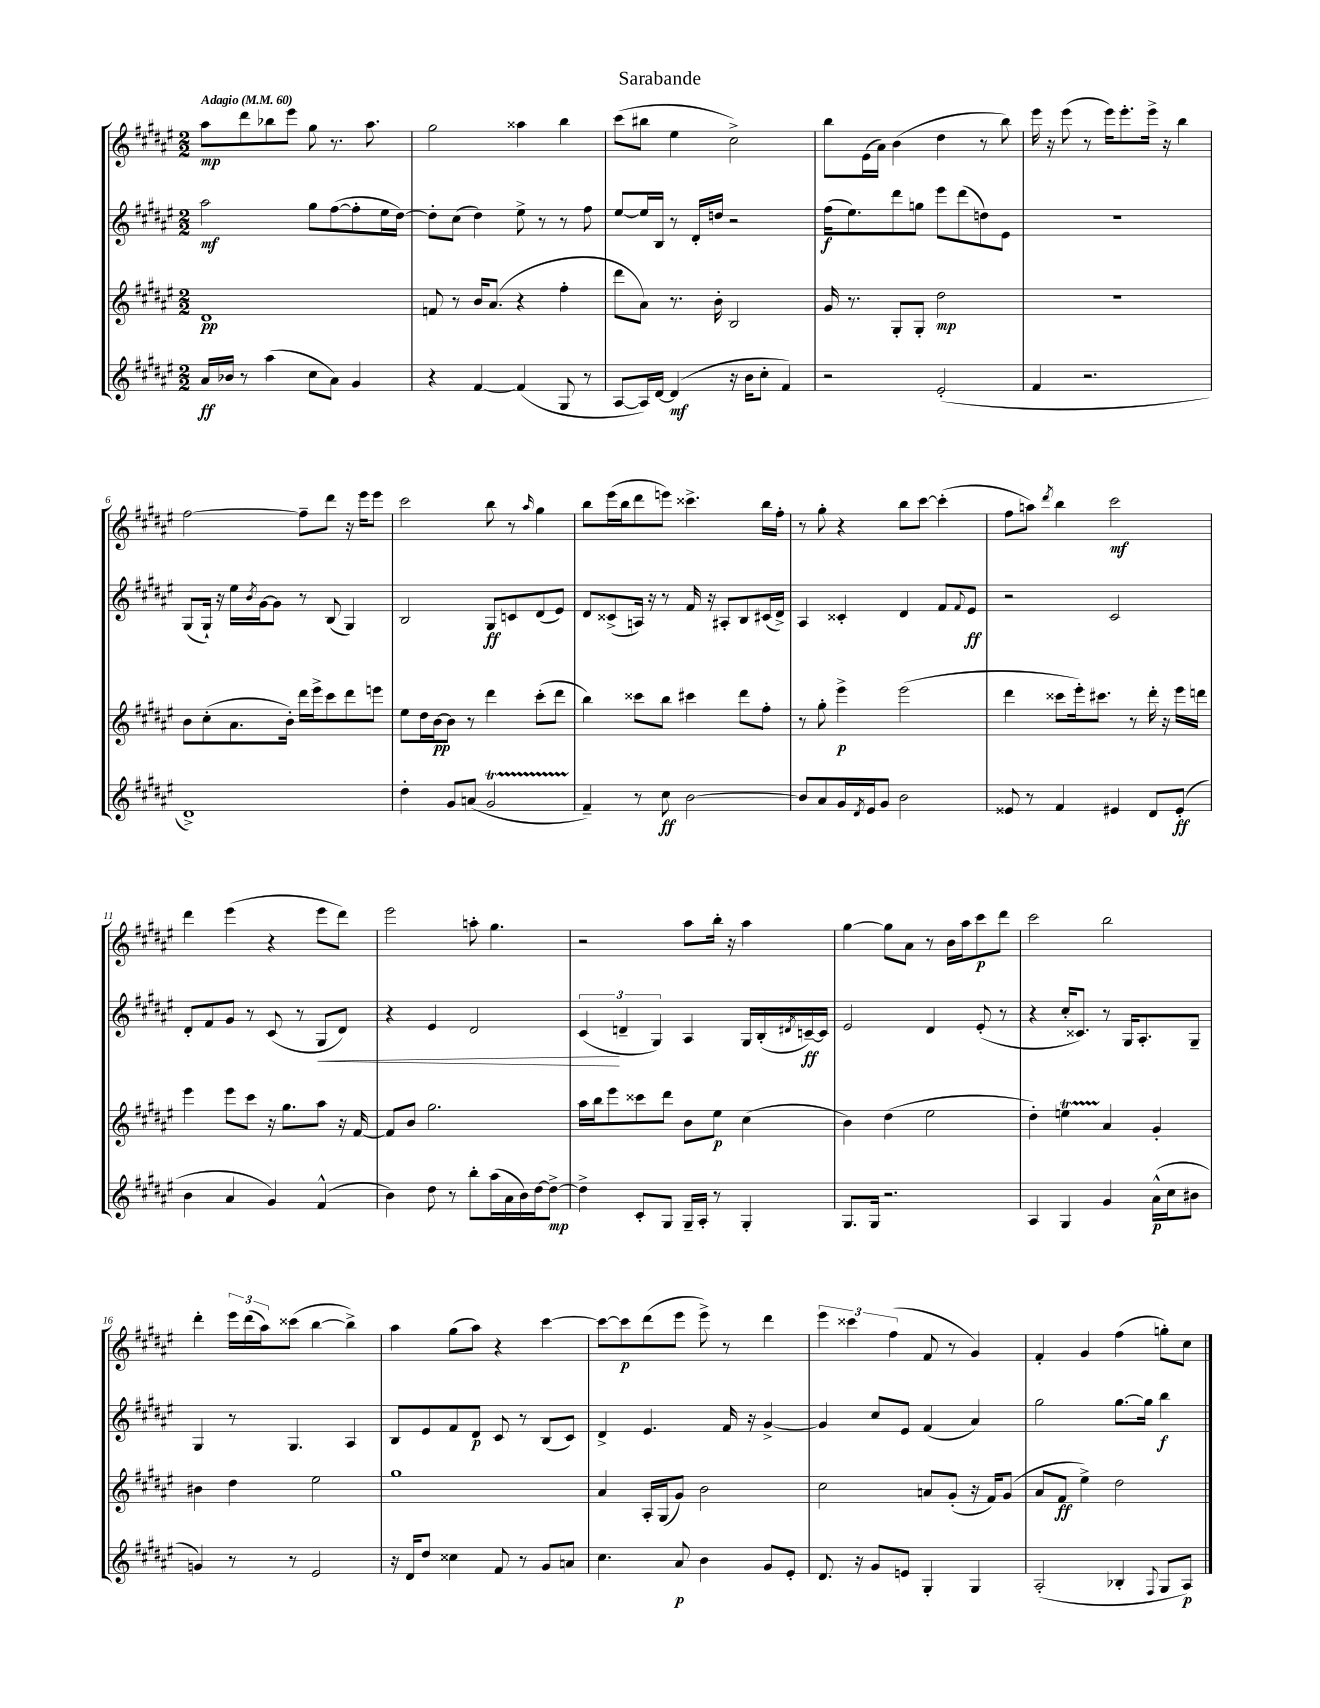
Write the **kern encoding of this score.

**kern	**kern	**kern	**kern
*staff4	*staff3	*staff2	*staff1
*clefG2	*clefG2	*clefG2	*clefG2
*k[f#c#g#d#a#e#]	*k[f#c#g#d#a#e#]	*k[f#c#g#d#a#e#]	*k[f#c#g#d#a#e#]
*M2/2	*M2/2	*M2/2	*M2/2
*MM60	*MM60	*MM60	*MM60
16a#	1d#	2aa#	8aa#
16b-	.	.	.
8r	.	.	8ddd#
(4aa#	.	.	8bb-
.	.	.	8eee#
8cc#	.	8gg#	8gg#
8a#)	.	([8ff#	8.r
4g#	.	8ff#']	.
.	.	.	8.aa#
.	.	16ee#	.
.	.	[16dd#)	.
=	=	=	=
4r	8f	8dd#']	2gg#
.	8r	(8cc#	.
[4f#	16b	4dd#)	.
.	(8.a#	.	.
(4f#]	4r	8ee#^	4aa##
.	.	8r	.
8G#	4ff#'	8r	4bb
8r	.	8ff#	.
=	=	=	=
[8A#	8ddd#	[8ee#	(8ccc#
16A#])	8a#)	16ee#]	8bb#
[16d#	.	16B	.
(4d#]	8.r	8r	4ee#
.	.	16d#'	.
.	16b'	16dd	.
16r	2B	2r	2cc#^)
16b	.	.	.
8cc#'	.	.	.
4f#)	.	.	.
=	=	=	=
2r	16g#	(16ff#	8bb
.	8.r	8.ee#)	.
.	.	.	(16e#
.	.	.	16a#)
.	8G#'	8ddd#	(4b
.	8G#'	8gg	.
(2e#'	2dd#	8eee#	4dd#
.	.	(8ddd#	.
.	.	8dd)	8r
.	.	8e#	8bb)
=	=	=	=
4f#	1r	1r	16eee#
.	.	.	16r
.	.	.	(8eee#
2.r	.	.	8r
.	.	.	16eee#)
.	.	.	8.eee#'
.	.	.	16eee#^
.	.	.	16r
.	.	.	4bb
=	=	=	=
1d#^)	8b	(8G#	[2ff#
.	(8cc#'	16G#`)	.
.	.	16r	.
.	8.a#	16ee#	.
.	.	8qb	.
.	.	[16g#	.
.	.	8g#]	.
.	16b')	.	.
.	16ddd#	8r	8ff#~]
.	16eee#^	.	.
.	8ccc#	(8B	8ddd#
.	8ddd#	4G#)	16r
.	.	.	16eee#
.	8eee	.	8eee#
=	=	=	=
4dd#'	8ee#	2B	2ccc#
.	16dd#	.	.
.	[16b	.	.
8g#	8b]	.	.
(8a	8r	.	.
2g#	4ddd#	8G#	8bb
.	.	8c	8r
.	.	.	16qqaa#
.	(8ccc#'	(8d#	4gg#
.	8ddd#	8e#)	.
=	=	=	=
4f#~)	4bb)	8d#	8bb
.	.	(8c##^	(16eee#
.	.	.	16bb
8r	8ccc##	16A)	8ddd#
.	.	16r	.
8cc#	8bb	8r	8eee)
[2b	4ccc#	16f#	4.ccc##^
.	.	16r	.
.	.	8A#'	.
.	8ddd#	8B	.
.	8ff#'	(16c#	16bb
.	.	16d#^)	16ff#'
=	=	=	=
8b]	8r	4A#	8r
8a#	8gg#'	.	8gg#'
16g#	4eee#^	4c##'	4r
8qd#	.	.	.
16e#	.	.	.
8g#	.	.	.
2b	(2eee#	4d#	8bb
.	.	.	[8ccc#
.	.	8f#	(4ccc#']
.	.	8qqf#	.
.	.	8e#	.
=	=	=	=
8e##	4ddd#	2r	8ff#
8r	.	.	8aa)
.	.	.	8qddd#
4f#	8ccc##	.	4bb
.	16eee#')	.	.
.	8.ccc#	.	.
4e#	.	2c#	2ccc#
.	8r	.	.
8d#	16ddd#'	.	.
.	16r	.	.
(8e#'	16eee#	.	.
.	16ddd	.	.
=	=	=	=
4b	4eee#	8d#'	4ddd#
.	.	8f#	.
4a#	8eee#	8g#	(4eee#
.	8ccc#	8r	.
4g#)	16r	(8c#	4r
.	8.gg#	.	.
.	.	8r	.
(4f#^^	8aa#	8G#	8eee#
.	16r	8d#)	8ddd#)
.	[16f#	.	.
=	=	=	=
4b)	8f#]	4r	2eee#
.	8b	.	.
8dd#	2.gg#	4e#	.
8r	.	.	.
8bb'	.	2d#	8aa'
(16aa#	.	.	4.gg#
16a#	.	.	.
16b)	.	.	.
[16dd#	.	.	.
8dd#^_	.	.	.
=	=	=	=
4dd#^]	16aa#	(6c#	2r
.	16bb	.	.
.	8eee#	.	.
.	.	6d~	.
8c#'	8ccc##	.	.
.	.	6G#)	.
8G#	8ddd#	.	.
16G#~	8b	4A#	8aa#
16A#'	.	.	.
8r	8ee#	.	16bb'
.	.	.	16r
4G#'	(4cc#	16G#	4aa#
.	.	(16B'	.
.	.	8qd#	.
.	.	[16c~)	.
.	.	16c]	.
=	=	=	=
8.G#	4b)	2e#	[4gg#
16G#	.	.	.
2.r	(4dd#	.	8gg#]
.	.	.	8a#
.	2ee#	4d#	8r
.	.	.	16b
.	.	.	16aa#
.	.	(8e#'	8ccc#
.	.	8r	8ddd#
=	=	=	=
4A#	4dd#')	4r	2ccc#
4G#	4ee	16cc#'	.
.	.	8.c##)	.
4g#	4a#	8r	2bb
.	.	16G#	.
.	.	8.A#'	.
(16a#^^	4g#'	.	.
16cc#	.	.	.
8b#	.	8G#~	.
=	=	=	=
4g)	4b#	4G#	4ddd#'
8r	4dd#	8r	24eee#
.	.	.	(24ddd#
.	.	.	24aa#)
8r	.	4.G#	(8ccc##
2e#	2ee#	.	[4bb
.	.	4A#	4bb^])
=	=	=	=
16r	1gg#	8B	4aa#
16d#	.	.	.
8dd#	.	8e#	.
4cc##	.	8f#	(8gg#
.	.	8d#	8aa#)
8f#	.	8c#	4r
8r	.	8r	.
8g#	.	(8B	[4ccc#
8a	.	8c#)	.
=	=	=	=
4.cc#	4a#	4d#^	8ccc#_
.	.	.	8ccc#]
.	16A#'	4.e#	(8ddd#
.	(16G#	.	.
8a#	8g#)	.	8eee#
4b	2b	.	8eee#^)
.	.	16f#	8r
.	.	16r	.
8g#	.	[4g#^	4ddd#
8e#'	.	.	.
=	=	=	=
8.d#	2cc#	4g#]	6eee#
.	.	.	6ccc##
16r	.	.	.
8g#	.	8cc#	.
.	.	.	(6ff#
8e	.	8e#	.
4G#'	8a	(4f#	8f#
.	(8g#'	.	8r
4G#	16r	4a#)	4g#)
.	16f#)	.	.
.	(8g#	.	.
=	=	=	=
(2A#'	8a#	2gg#	4f#'
.	8f#	.	.
.	4ee#^)	.	4g#
4B-'	2dd#	[8.gg#	(4ff#
.	.	16gg#]	.
8qqF#	.	.	.
8G#	.	4bb	8gg')
8A#)	.	.	8cc#
==	==	==	==
*-	*-	*-	*-
